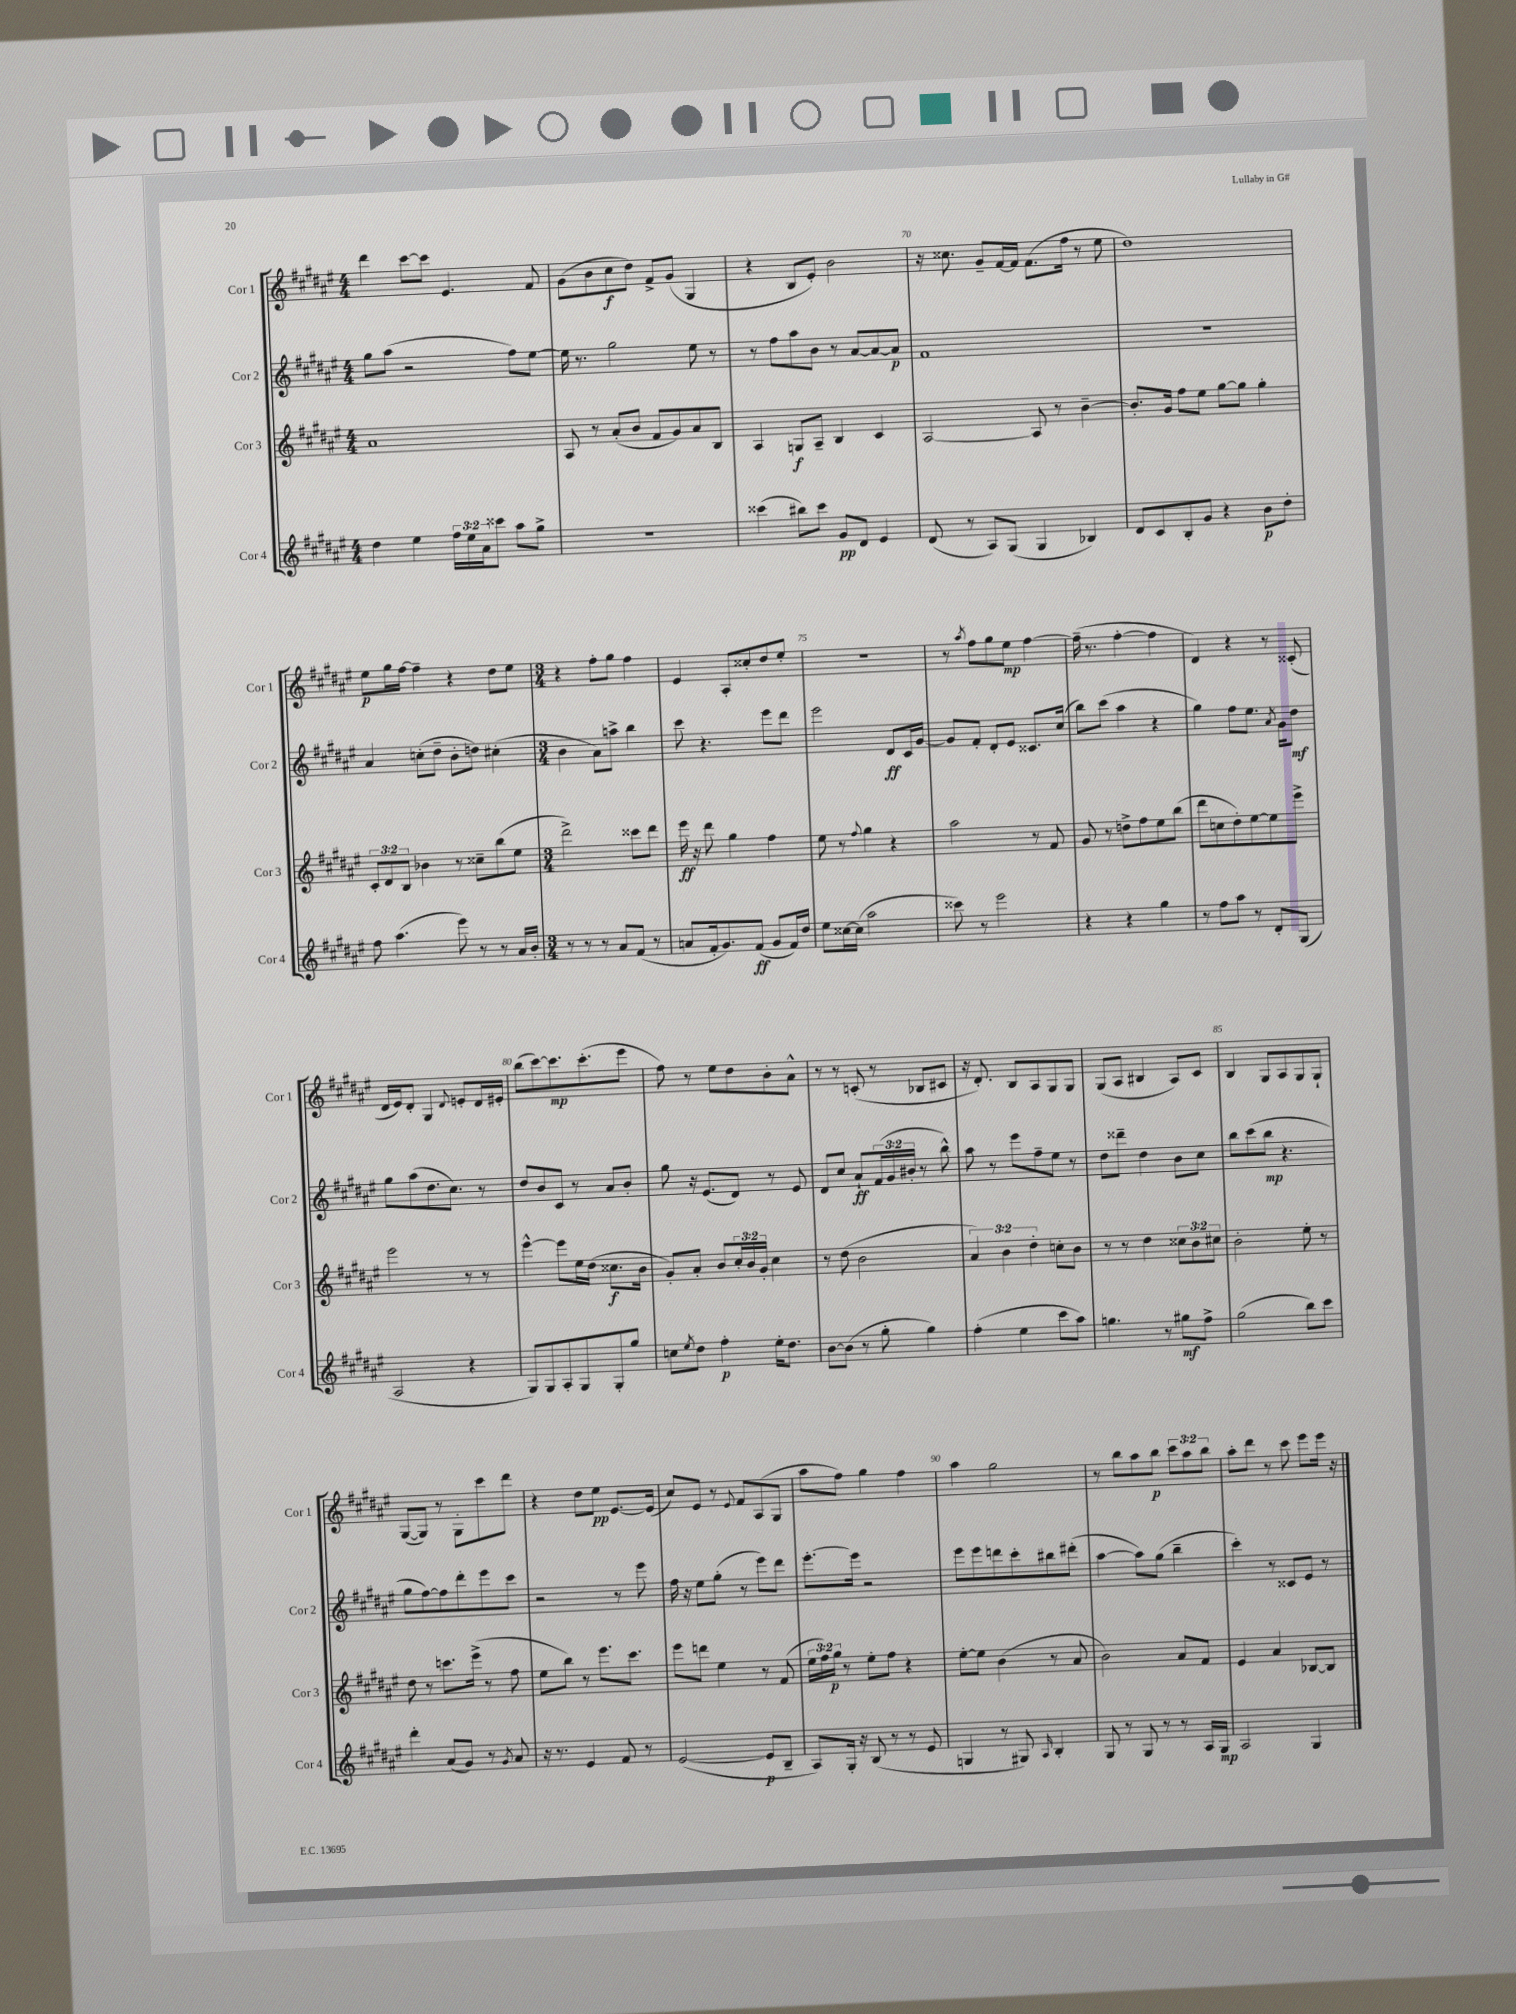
<<
\new StaffGroup <<
\new Staff = "s0" \with { instrumentName = "Cor 1" shortInstrumentName = "Cor 1" } {
    \clef treble \key fis \major \numericTimeSignature \time 4/4 \override Staff.TupletNumber.text = #tuplet-number::calc-fraction-text
    dis'''4 cis'''8~ cis'''8 eis'4. fis'8 |
    gis'8( b'8 cis''8\f dis''8) fis'8-> gis'8( gis4 |
    r4 b8 eis'8-.) b'2 |
    r16 cisis''8. gis'8-- fis'16~ fis'16 fis'8.( fis''16 r8 eis''8 |
    dis''1) |
    eis''8\p gis''16 fis''16~ fis''4-- r4 dis''8 eis''8 |
    \numericTimeSignature \time 3/4 r4 fis''8-. gis''8 fis''4 |
    eis'4 ais8-. cisis''8-. dis''8 eis''8-. |
    R2. |
    r8 \acciaccatura { ais''8 } fis''8 gis''8 eis''8\mp fis''4~ |
    fis''16--( r8. fis''4~-. fis''4 |
    dis'4) r4 r8 cisis'8-.( |
    dis'16 eis'16) dis'8-. gis4 \appoggiatura { dis'8 } e'8-. dis'16 eis'16-. |
    b''8( cis'''8~) cis'''8.\mp cis'''8.-.( eis'''8 |
    fis''8) r8 eis''8 dis''8 b'8-. ais'8-^ |
    r8 r8 c'8-.( r8 bes8 cis'8 |
    r16 dis'8.-.) b8 ais8 gis8 gis8 |
    gis8( ais8 bis4 ais8) cis'8 |
    b4 gis8 ais8 gis8 gis8-! |
    gis8~( gis8) r8 gis8-. cis'''8 dis'''8 |
    r4 dis''8 eis''8\pp eis'8.~ eis'16( |
    cis''8) eis'8 r8 \appoggiatura { eis'8 } fis'8 ais8( gis8 |
    ais''8 fis''8) gis''4 fis''4 |
    ais''4 gis''2 |
    r8 b''8 ais''8 b''8\p \tuplet 3/2 { cis'''8 ais''8 b''8 } |
    ais''8-. dis'''8 r8 cis'''8 eis'''8 eis'''16 r16 \bar "|." |
}
\new Staff = "s1" \with { instrumentName = "Cor 2" shortInstrumentName = "Cor 2" } {
    \clef treble \key fis \major \numericTimeSignature \time 4/4 \override Staff.TupletNumber.text = #tuplet-number::calc-fraction-text
    gis''8 ais''8( r2 fis''8) eis''8~ |
    eis''16 r8. gis''2 eis''8 r8 |
    r8 fis''8 ais''8 b'8 r8 ais'8~ ais'8~ ais'8\p |
    fis'1 |
    R1 |
    ais'4 c''8-.( dis''8-- b'8-. d''8) cis''4-.( |
    \numericTimeSignature \time 3/4 b'4 ais'8) a''8-> b''4 |
    cis'''8 r4. eis'''8 dis'''8 |
    eis'''2 dis'8\ff cis'16 gis'16~ |
    gis'8 fis'8-. dis'8-. eis'8 cisis'8. cis''16( |
    b''8) cis'''8( ais''4 r4 |
    gis''4) fis''8 eis''8. \acciaccatura { ais'8 } gis'16 dis''8\mf |
    gis''8 ais''8( dis''8. cis''8.) r8 |
    dis''8 b'8 cis'8 r8 ais'8 b'8-. |
    gis''8 r16 eis'8.( dis'8) r8 eis'8 |
    dis'8 cis''8 ais'8-!\ff \tuplet 3/2 { fis'16( gis'16 bis'16-. } r8 b''8-^) |
    ais''8 r8 eis'''8 fis''8-- eis''8 r8 |
    dis''8 disis'''8-- dis''4 b'8 cis''8 |
    b''8 cis'''8( b''8\mp r4. |
    gis''8 fis''8~) fis''8 dis'''8-. eis'''8 cis'''8 |
    r2 r8 eis'''8 |
    fis''16 r16 eis''8 gis''8-.( r8 eis'''8) dis'''8 |
    eis'''8.~-. eis'''16 r2 |
    eis'''8 eis'''8 d'''8 cis'''8-. bis''8 dis'''8-.( |
    ais''4~ ais''8) gis''8( b''4-- |
    cis'''4-.) r8 cisis'8 eis'8 r8 \bar "|." |
}
\new Staff = "s2" \with { instrumentName = "Cor 3" shortInstrumentName = "Cor 3" } {
    \clef treble \key fis \major \numericTimeSignature \time 4/4 \override Staff.TupletNumber.text = #tuplet-number::calc-fraction-text
    ais'1 |
    ais8 r8 ais'8-.( b'8 fis'8 gis'8) ais'8 b8 |
    ais4 g8\f ais8-- b4 cis'4 |
    ais2~ ais8 r8 b'4~-- |
    b'8.-. gis'16 fis''8 eis''8 gis''8~ gis''8 gis''4-. |
    \tuplet 3/2 { cis'8-. dis'8 b8 } bes'4 r8 cisis''8-- b''8( eis''8 |
    \numericTimeSignature \time 3/4 dis'''2->) cisis'''8 dis'''8 |
    eis'''16\ff r16 dis'''8 gis''4 fis''4 |
    eis''8 r8 \appoggiatura { fis''8 } gis''4 r4 |
    ais''2 r8 fis'8 |
    gis'8 r8 d''8-> fis''8 eis''8 b''8( |
    dis'''8 c''8 dis''8-.) eis''8~ eis''8 eis'''8-> |
    eis'''2 r8 r8 |
    eis'''4~-^ eis'''8 eis''16 dis''16( cisis''8.\f b'16 |
    gis'8-.) ais'8-. b'8 \tuplet 3/2 { cis''16-. b'16 gis'16-. } cis''4 |
    r8 dis''8( b'2 |
    \tuplet 3/2 { ais'4) b'4 dis''4-. } c''8-. b'8 |
    r8 r8 dis''4 \tuplet 3/2 { cisis''8 b'8 cis''8 } |
    b'2-. eis''8-. r8 |
    dis''8 r8 c'''8. eis'''16->( r8 fis''8 |
    eis''8 b''8) r8 eis'''8. cis'''8. |
    eis'''8 d'''8 eis''4 r8 fis'8( |
    \tuplet 3/2 { eis''16 fis''16) gis''16\p } r8 eis''8-. fis''8 r4 |
    eis''8~-. eis''8 b'4( r8 ais'8 |
    b'2) ais'8 fis'8 |
    eis'4 ais'4 bes8~ bes8 \bar "|." |
}
\new Staff = "s3" \with { instrumentName = "Cor 4" shortInstrumentName = "Cor 4" } {
    \clef treble \key fis \major \numericTimeSignature \time 4/4 \override Staff.TupletNumber.text = #tuplet-number::calc-fraction-text
    dis''4 eis''4 \tuplet 3/2 { fis''16 eis''16 ais'16 } cisis'''8 ais''8 gis''8-> |
    R1 |
    cisis'''4( bis''8) cisis'''8 gis'8\pp dis'8 eis'4 |
    dis'8( r8 ais8) gis8( gis4 bes4) |
    dis'8 cis'8 b8-. gis'8 r4 b'8\p dis''8-. |
    fis''8 ais''4.( eis'''8) r8 r8 ais'16 b'16-. |
    \numericTimeSignature \time 3/4 r8 r8 r8 ais'8 fis'8( r8 |
    a'8 fis'16-. gis'8.) fis'8\ff( gis'8 fis'16) dis''16 |
    eis''8 cisis''16~ cisis''16( ais''2 |
    cisis'''8) r8 eis'''2 |
    r4 r4 gis''4 |
    r8 fis''8 ais''8 r8 dis'8-. gis8( |
    ais2 r4 |
    gis8) gis8 ais8-. gis8 gis8-. gis''8 |
    c''8 \acciaccatura { eis''8 } dis''8 fis''4-.\p eis''16-. dis''8. |
    b'8~ b'8( r8 gis''8-. gis''4) |
    fis''4-.( eis''4 cis'''8 ais''8) |
    g''4. r8 gis''8\mf fis''8-> |
    gis''2( b''8) cis'''8 |
    dis'''4-. ais'8( gis'8) r8 \acciaccatura { gis'8 } ais'8 |
    r16 r8. eis'4 fis'8 r8 |
    eis'2~( eis'8\p b8-- |
    ais8) gis16-. r16 b8( r8 r8 eis'8 |
    g4 r8 gis8) \grace { ais16 } b4-. |
    gis8 r8 gis8 r8 r8 ais16 gis16\mp |
    ais2 gis4 \bar "|." |
}
>>
>>
\layout { \context { \Score currentBarNumber = #67 \override BarNumber.break-visibility = ##(#f #t #t) barNumberVisibility = #(every-nth-bar-number-visible 5) } }
